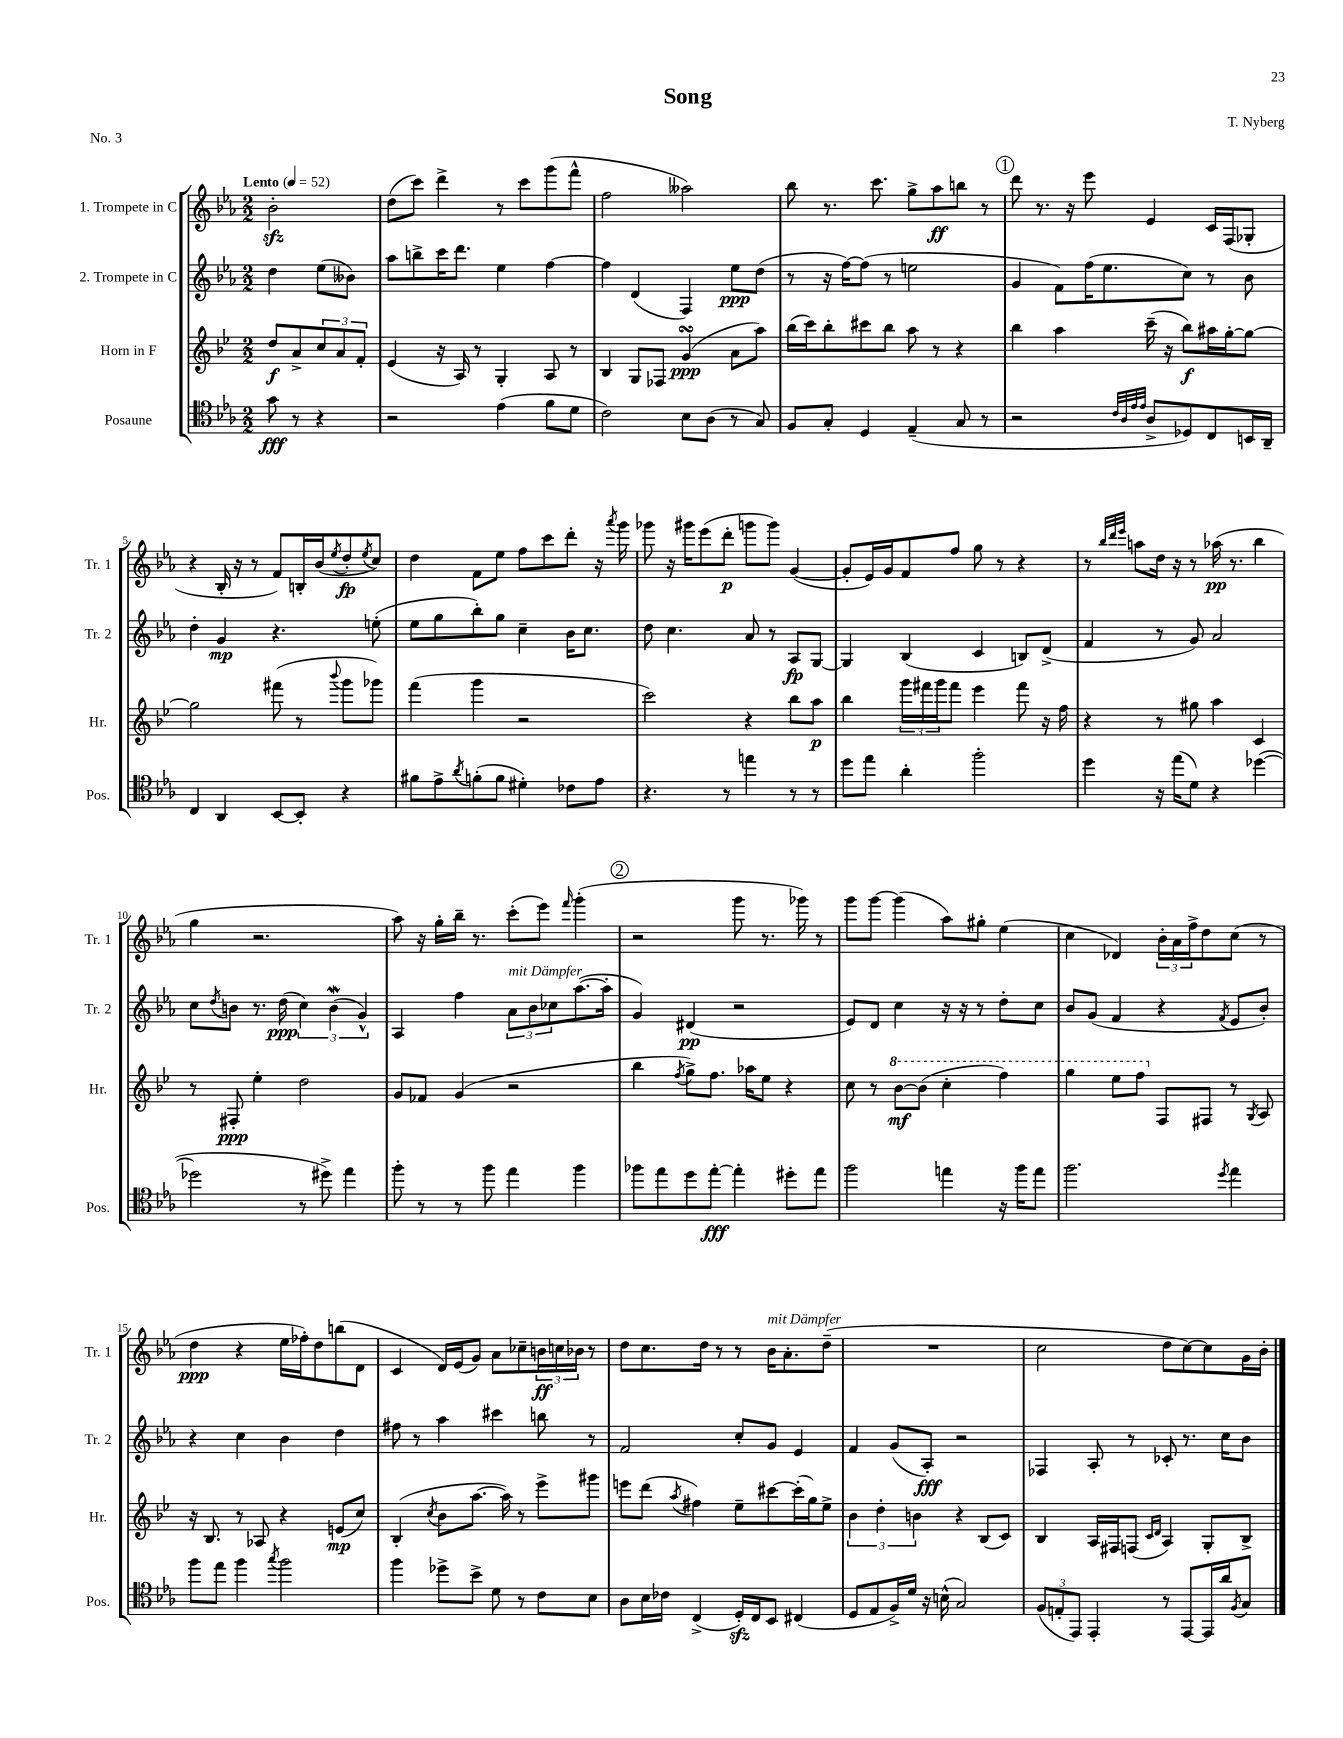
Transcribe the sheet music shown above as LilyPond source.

\header { title = "Song" composer = "T. Nyberg" piece = "No. 3" }
<<
\new StaffGroup <<
\new Staff = "s0" \with { instrumentName = "1. Trompete in C" shortInstrumentName = "Tr. 1" } {
    \clef treble \key ees \major \numericTimeSignature \time 2/2 \partial 2 \tempo "Lento" 4 = 52
    bes'2-.\sfz |
    d''8( c'''8) d'''4-> r8 c'''8 g'''8( f'''8-^ |
    f''2 aeses''2) |
    bes''8 r8. c'''8. g''8-> aes''8\ff b''8 r8 |
    \mark \markup { \circle "1" } d'''8 r8. r16 ees'''8 ees'4 c'16 f16( ges8-. |
    r4 bes16-. r16 r8 f'8) b16-. bes'16( \acciaccatura { ees''8 } d''8-.\fp \acciaccatura { ees''8 } c''8) |
    d''4 f'8 ees''8 f''8 c'''8 d'''8-. r16 \acciaccatura { aes'''8 } g'''16 |
    ges'''8 r16 gis'''16 ees'''8( d'''8-.\p g'''8 g'''8) g'4~( |
    g'8-. ees'16) g'16 f'8 f''8 g''8 r8 r4 |
    r8 \grace { bes''32 d'''32 ees'''32 } a''8 d''16 r16 r8 aes''16\pp( r8. bes''4 |
    g''4 r2. |
    aes''8) r16 g''16-. bes''16-- r8. c'''8-.( ees'''8) \grace { f'''16 } g'''4-.( |
    \mark \markup { \circle "2" } r2 g'''8 r8. ges'''16) r8 |
    g'''8 g'''8~ g'''4( aes''8) gis''8-. ees''4( |
    c''4 des'4) \tuplet 3/2 { bes'16-. aes'16 f''16-> } d''8 c''8( r8 |
    d''4\ppp r4 ees''16 fes''16-.) d''8 b''8( d'8 |
    c'4 d'16) ees'16( g'8) aes'8 ces''8-- \tuplet 3/2 { b'16\ff c''16 bes'16 } r8 |
    d''8 c''8. d''16 r8 r8 bes'16^\markup { \italic "mit Dämpfer" } aes'8.-. d''8--( |
    R1 |
    c''2 d''8 c''8~) c''8 g'16 bes'16-. \bar "|." |
}
\new Staff = "s1" \with { instrumentName = "2. Trompete in C" shortInstrumentName = "Tr. 2" } {
    \clef treble \key ees \major \numericTimeSignature \time 2/2 \partial 2
    d''4 ees''8( beses'8) |
    aes''8 b''8-> c'''16 d'''8. ees''4 f''4~ |
    f''4 d'4( f4) ees''8\ppp d''8( |
    r8 r16 f''16~) f''8( r8 e''2 |
    \mark \markup { \circle "1" } g'4 f'8) f''16( ees''8. c''8) r8 bes'8 |
    d''4-. g'4\mp r4. e''8-.( |
    ees''8 g''8 bes''8-.) g''8 c''4-- bes'16 c''8. |
    d''8 c''4. aes'8 r8 aes8\fp g8~ |
    g4 bes4( c'4 b8) d'8->( |
    f'4 r8 g'8) aes'2 |
    c''8 \acciaccatura { d''8 } b'8 r8. d''16\ppp( \tuplet 3/2 { c''4) b'4\mordent( g'4-^) } |
    aes4 f''4 \tuplet 3/2 { aes'8^\markup { \italic "mit Dämpfer" } bes'8 ces''8 } aes''8.~( aes''16-. |
    \mark \markup { \circle "2" } g'4) dis'4\pp( r2 |
    ees'8) d'8 c''4 r16 r16 r8 d''8-. c''8 |
    bes'8 g'8( f'4 r4 \acciaccatura { f'8 } ees'8 bes'8-.) |
    r4 c''4 bes'4 d''4 |
    fis''8 r8 aes''4 cis'''4 b''8 r8 |
    f'2 c''8-. g'8 ees'4 |
    f'4 g'8( aes8-.\fff) r2 |
    fes4 aes8-. r8 ces'8-. r8. c''16 bes'8 \bar "|." |
}
\new Staff = "s2" \with { instrumentName = "Horn in F" shortInstrumentName = "Hr." } {
    \clef treble \key bes \major \numericTimeSignature \time 2/2 \partial 2
    d''8\f a'8-> \tuplet 3/2 { c''8 a'8 f'8-. } |
    ees'4( r16 a16) r8 g4-. a8 r8 |
    bes4 g8 fes8 g'4\turn\ppp( a'8 a''8) |
    bes''16( c'''16) bes''8-. cis'''8 bes''8 a''8 r8 r4 |
    \mark \markup { \circle "1" } bes''4 a''4 c'''16--( r16 bes''8\f) ais''16 g''16~-. g''8~ |
    g''2 fis'''8( r8 \appoggiatura { bes'''8 } g'''8 ges'''8) |
    f'''4( g'''4 r2 |
    c'''2) r4 bes''8 a''8\p |
    bes''4 \tuplet 3/2 { g'''16 fis'''16 g'''16 } fis'''8 ees'''4 fis'''8 r16 f''16 |
    r4 r8 gis''8 a''4 c'4 |
    r8 fis8-.\ppp ees''4-. d''2 |
    g'8 fes'8 g'4( r2 |
    \mark \markup { \circle "2" } bes''4 \acciaccatura { f''8 } g''8->) f''8. aes''16 ees''8 r4 |
    c''8 r8 \ottava #1 bes''8~\mf bes''8( c'''4-. f'''4) |
    g'''4 ees'''8 f'''8 \ottava #0 f8 fis8 r8 \acciaccatura { g8 } a8 |
    r16 bes8. r8 aes8 r4 e'8\mp( c''8) |
    bes4-.( \acciaccatura { c''8 } bes'8 a''8.~ a''16) r8 ees'''8-> gis'''8 |
    e'''8 d'''8( \acciaccatura { a''8 } fis''4) ees''8-- cis'''8~ cis'''16-.( g''16) ees''8-> |
    \tuplet 3/2 { bes'4 d''4-. b'4 } r4 bes8( c'8) |
    bes4 a16 fis16 f8( \grace { c'16 d'16 } a4) g8-. bes8-> \bar "|." |
}
\new Staff = "s3" \with { instrumentName = "Posaune" shortInstrumentName = "Pos." } {
    \clef tenor \key ees \major \numericTimeSignature \time 2/2 \partial 2
    g'8\fff r8 r4 |
    r2 ees'4( f'8 d'8 |
    c'2) bes8 aes8( r8 g8) |
    f8 g8-. d4 ees4--( g8 r8 |
    \mark \markup { \circle "1" } r2 \grace { c'32 aes32 ees'32 ees'32 } aes8-> des8) c8 b,16 aes,16-- |
    c4 aes,4 bes,8~ bes,8-. r4 |
    fis'8 ees'8-> \acciaccatura { aes'8 } f'8-.( f'8 dis'4-.) ces'8 ees'8 |
    r4. r8 e''4 r8 r8 |
    d''8 ees''8 aes'4-. f''2-. |
    d''4 r16 ees''16( d'8) r4 des''4~( |
    des''2 r8 dis''8->) ees''4 |
    f''8-. r8 r8 f''8 ees''4 f''4 |
    \mark \markup { \circle "2" } fes''8 ees''8 d''8 ees''8~-.\fff ees''4-. dis''8-. ees''8 |
    f''2 e''4 r16 f''16 e''8 |
    f''2. \acciaccatura { d''8 } ees''4 |
    f''8 ees''8 f''4 \acciaccatura { g''8 } f''2 |
    f''4 des''8-> bes'8-> d'8 r8 c'8 bes8 |
    aes8 bes16 ces'16 c4->( d16-.\sfz) c16 bes,8 cis4( |
    d8 ees8 f16->) d'16 r16 b16-^( g2) |
    \tuplet 3/2 { f8( e8-. ees,8) } ees,4-. r8 ees,8~ ees,16 aes'16 \acciaccatura { f8 } g8 \bar "|." |
}
>>
>>
